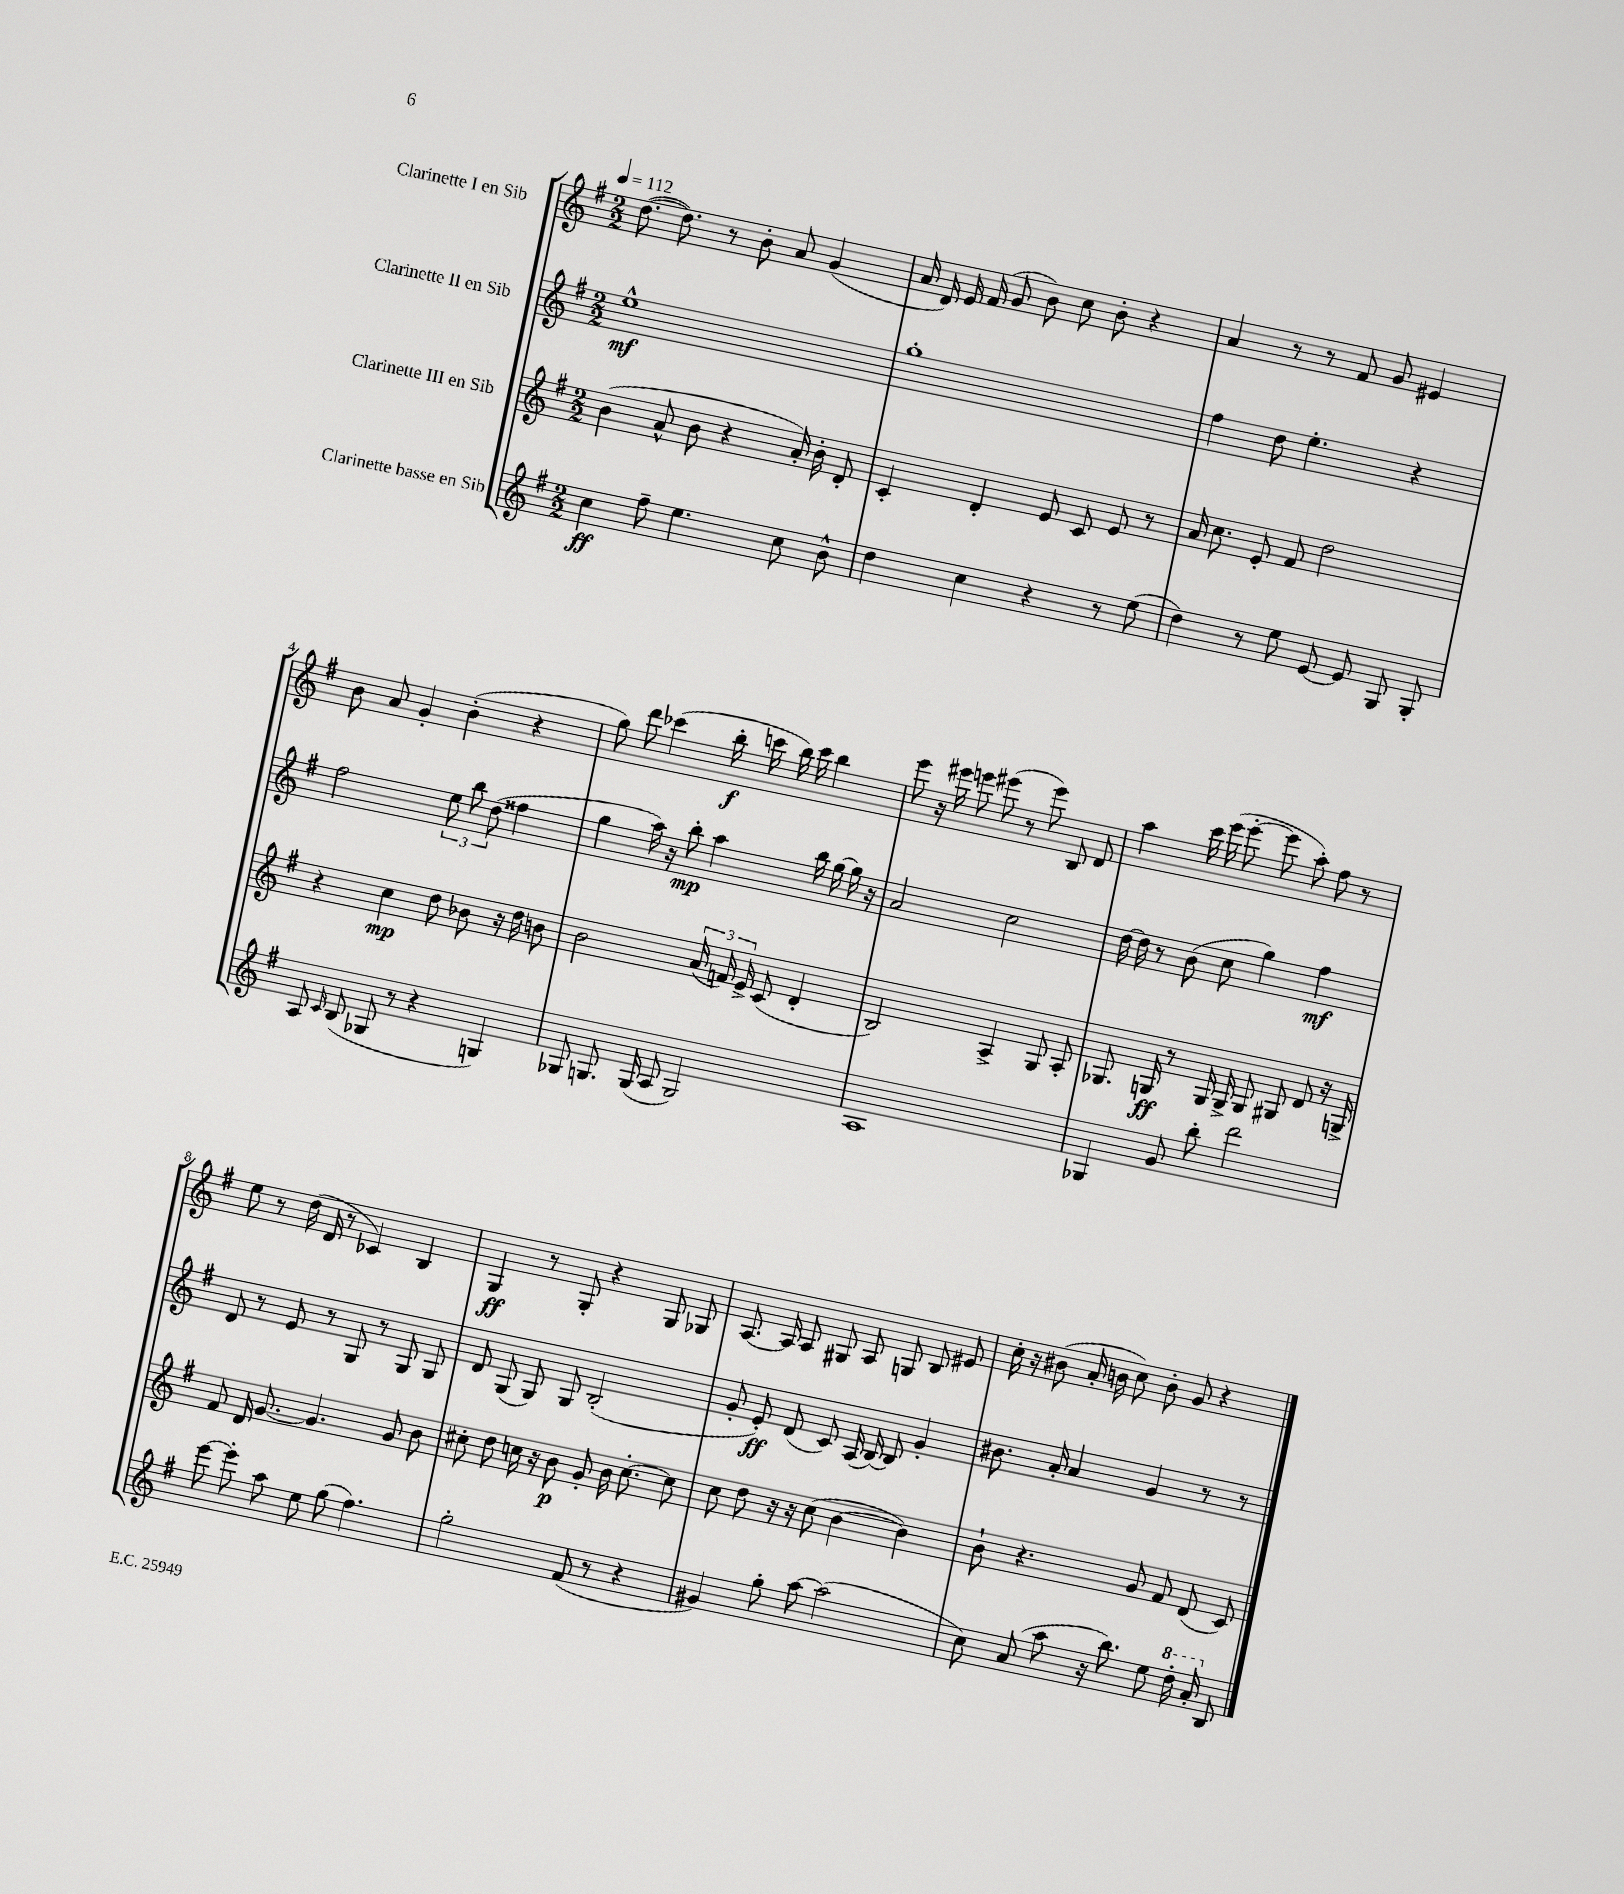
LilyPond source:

<<
\new StaffGroup <<
\new Staff = "s0" \with { instrumentName = "Clarinette I en Sib" } {
    \clef treble \key g \major \numericTimeSignature \time 2/2 \tempo 4 = 112
    \autoBeamOff d''8.~( d''8.) r8 b'8-. a'8 g'4( |
    a'16 d'16) e'16 fis'16( g'8 b'8) c''8 b'8-. r4 |
    a'4 r8 r8 fis'8 g'8 eis'4 |
    b'8 a'8 g'4-. b'4-.( r4 |
    g''8) d'''8 ces'''4( b''16-.\f c'''16 b''16) c'''16 b''4 |
    e'''8 r16 eis'''16 e'''8 eis'''8( r8 eis'''8) b8 d'8 |
    a''4 c'''16 e'''16( e'''8~-. e'''8 a''8-.) fis''8 r8 |
    e''8 r8 d''16( d'16 r8 ces'4) b4 |
    g4\ff r8 g8-. r4 g8 ges8 |
    a8.~ a16 a8 gis8 a8 g8 b8 eis'8 |
    c''16-. r16 bis'8( a'16-. b'16 c''8) b'8-. g'8 r4 \bar "|." |
}
\new Staff = "s1" \with { instrumentName = "Clarinette II en Sib" } {
    \clef treble \key g \major \numericTimeSignature \time 2/2
    \autoBeamOff e''1-^\mf |
    g''1-. |
    fis''4 d''8 e''4.-. r4 |
    fis''2 \tuplet 3/2 { e''8 b''8 d''8( } fisis''4 |
    g''4 a''16) r16 b''8-.\mp a''4 b''16 g''16~ g''16 r16 |
    a'2 c''2 |
    d''16~ d''16 r8 b'8( c''8 g''4) fis''4\mf |
    d'8 r8 e'8 r8 g8 r8 g8 g8 |
    d'8 g8( g8) g8 b2-.( |
    g'8-. e'8-.\ff) d'8( c'8) a16( b16~) b8 g'4-. |
    bis'8. a'16-. a'4 g'4 r8 r8 \bar "|." |
}
\new Staff = "s2" \with { instrumentName = "Clarinette III en Sib" } {
    \clef treble \key g \major \numericTimeSignature \time 2/2
    \autoBeamOff b'4( a'8-^ b'8 r4 a'16-.) b'16-. d'8-. |
    c'4-. d'4-. e'8 c'8 e'8 r8 |
    a'16 c''8. e'8-. fis'8 d''2 |
    r4 c''4\mp d''8 bes'8 r16 d''16 b'8 |
    b'2 \tuplet 3/2 { a'16( f'16) e'16-> } c'8( d'4-. |
    b2) a4-> g8 a8-. |
    ges8. g16\ff r8 g16 g16-> g8 gis8 d'8 r16 g16-> |
    fis'8 d'16 g'8.~ g'4. g'8 b'8 |
    cis''8-. d''8 c''16 r16 b'8\p g'8-. b'16 c''8.~-. c''8 |
    c''8 d''8 r16 r16 c''8( b'4~ b'4) |
    b'8-! r4. g'8 fis'8 d'8( c'8) \bar "|." |
}
\new Staff = "s3" \with { instrumentName = "Clarinette basse en Sib" } {
    \clef treble \key g \major \numericTimeSignature \time 2/2
    \autoBeamOff c''4\ff fis''8-- e''4. c''8 b'8-^ |
    d''4 c''4 r4 r8 e''8( |
    d''4) r8 e''8 e'8~ e'8 g8 g8-. |
    a8 \grace { c'16 } b8( ges8 r8 r4 g4) |
    ges8 g8. g16( a8 g2) |
    a1 |
    ges4 g'8 b''8-. d'''2 |
    e'''8~ e'''8-. a''8 e''8 g''8( fis''4.) |
    g''2-. fis'8( r8 r4 |
    gis'4) g''8-. a''8~ a''2( |
    c''8) a'8( a''8 r16 b''8.) e''8 \ottava #1 d'''16-. a''16-. \ottava #0 b8 \bar "|." |
}
>>
>>
